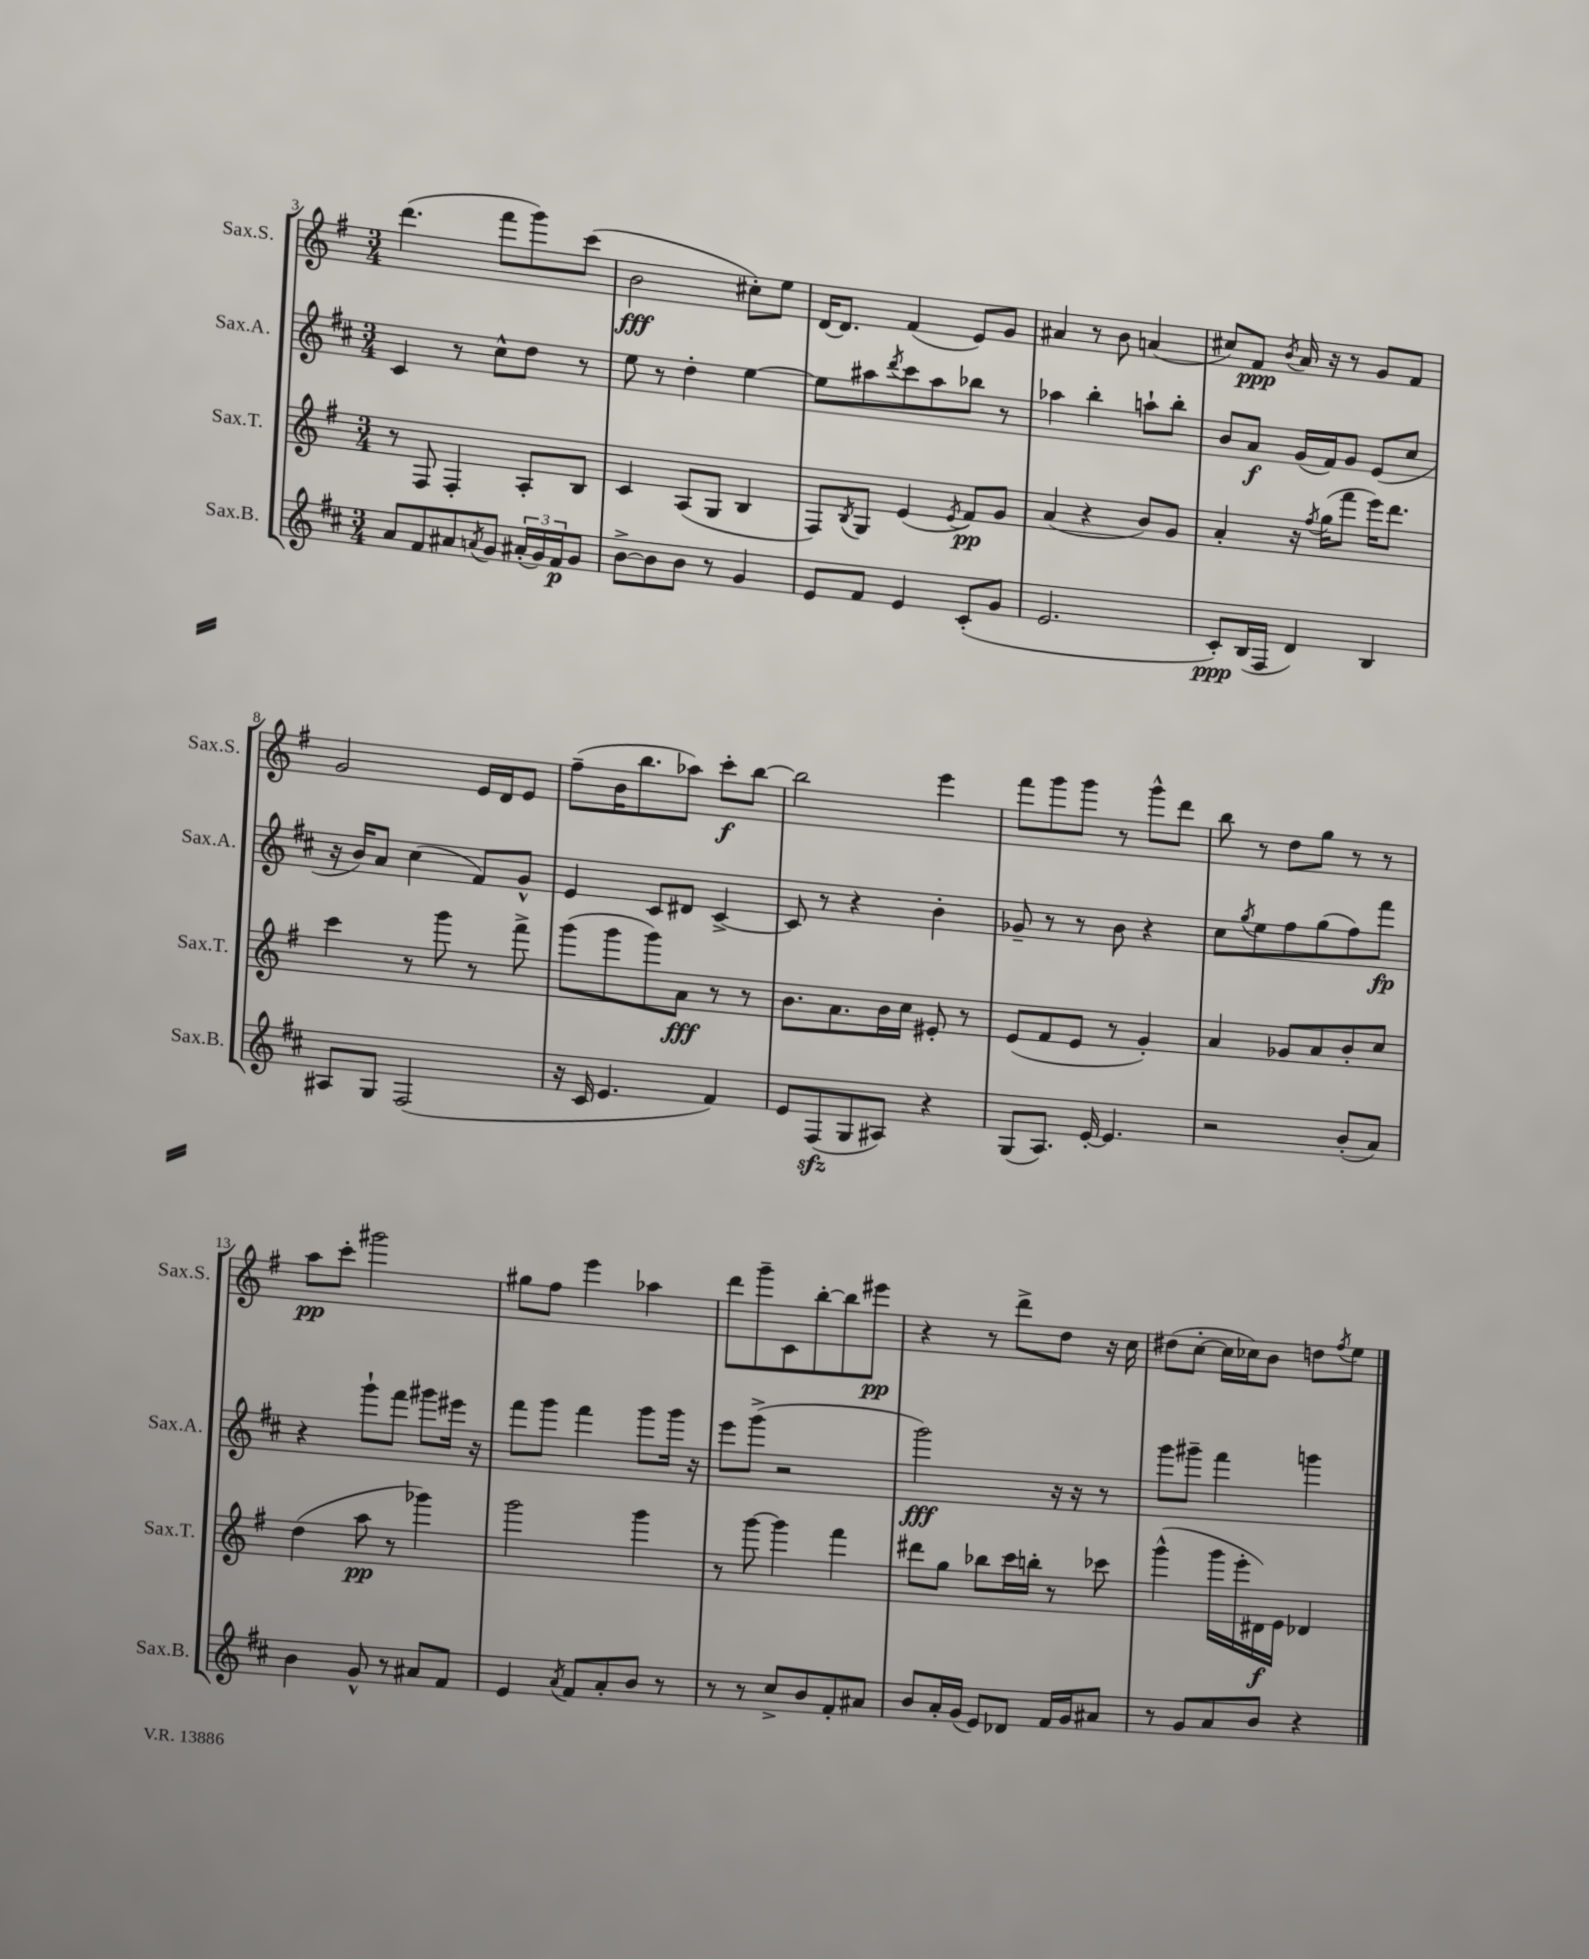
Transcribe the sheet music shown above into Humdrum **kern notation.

**kern	**kern	**kern	**kern
*staff4	*staff3	*staff2	*staff1
*clefG2	*clefG2	*clefG2	*clefG2
*k[f#c#]	*k[f#]	*k[f#c#]	*k[f#]
*M3/4	*M3/4	*M3/4	*M3/4
8a/L	8r	4c#/	(4.ddd\
8f#/	8F#/	.	.
8a#/	4F#'/	8r	.
8qa/	.	.	.
8g/J	.	8cc#^^\L	8fff#\L
(24a#'/LL	8A'/L	8dd\J	8ggg\)
24g/)	.	.	.
24f#/J	.	.	.
8g/J	8B/J	8r	(8ccc\J
=	=	=	=
[8b^\L	4c/	8ee\	2b\
8b\]	.	8r	.
8b\J	(8A/L	4dd'\	.
8r	8G/J	.	.
4g/	4B/	[4ee\	8cc#'\L)
.	.	.	8ee\J
=	=	=	=
8e/L	8F#/L)	8ee\]L	[16d/LK
.	.	.	8.d/]J
.	8qB/	.	.
8f#/J	8G/J	8aa#\	.
.	.	8qddd/	.
4e/	(4e/	8ccc#\	(4f#/
.	.	8aa#\	.
.	8qe/	.	.
(8c#'/L	8f#/L)	8bb-\J	8e/L)
8g/J	8g/J	8r	8g/J
=	=	=	=
2.e/	(4a/	4aa-\	4a#/
.	4r	4bb'\	8r
.	.	.	8b\
.	8b/L)	8aa`\L	(4a/
.	8g/J	8bb'\J	.
=	=	=	=
8c#'/L)	4a'/	8b/L	8cc#/L)
(16B/L	.	8a/J	8f#/J
16F#/JJ	.	.	.
.	.	.	8qb/
4d/)	16r	(16g/LL	16a/
.	8qff#/	.	.
.	(16gg\LK	16f#/J)	16r
.	8fff#\J	8g/J	8r
4B/	16eee\LK)	(8e/L	8g/L
.	8.ddd\J	.	.
.	.	8cc#/J	8f#/J
=	=	=	=
8A#/L	4ccc\	16r	2g/
.	.	16b/LK)	.
8G/J	.	8a/J	.
(2F#/	8r	(4cc#\	.
.	8ggg\	.	.
.	8r	8f#/L)	16e/LL
.	.	.	16d/J
.	8fff#^\	8g^^/J	8e/J
=	=	=	=
16r	(8ggg\L	4e/	(8ff#~\L
16c#/	.	.	.
4.e/	8ggg\	.	16b\K
.	.	.	8.bb\
.	8ggg\)	8c#/L	.
.	8a\J	8d#/J	8aa-\J)
4f#/)	8r	[4c#^/	8ccc'\L
.	8r	.	[8bb\J
=	=	=	=
8e/L	8.b\L	8c#/]	2bb\]
(8F#/	.	8r	.
.	8.a\	.	.
8G/	.	4r	.
8A#/J)	16b\L	.	.
.	16cc\JJ	.	.
4r	8e#'/	4b'\	4eee\
.	8r	.	.
=	=	=	=
(8G/L	(8e/L	8g-~/	8fff#\L
8.A/J)	8f#/	8r	8ggg\
.	8e/J	8r	8ggg\J
[16e'/	.	.	.
4.e/]	8r	8b\	8r
.	4g'/)	4r	8ggg^^\L
.	.	.	8ddd\J
=	=	=	=
2r	4a/	8cc#\L	8bb\
.	.	8qgg/	.
.	.	8ee\	8r
.	8g-/L	8ff#\	8dd\L
.	8a/	(8gg\	8gg\J
(8b'/L	8b'/	8ff#\)	8r
8a/J)	8cc/J	8fff#\J	8r
=	=	=	=
4b\	(4dd\	4r	8aa\L
.	.	.	8ccc'\J
8g^^/	8aa\	8ggg`\L	2ggg#\
8r	8r	8fff#\J	.
8a#/L	4ggg-\)	8ggg#\L	.
8f#/J	.	16eee#\Jk	.
.	.	16r	.
=	=	=	=
4e/	2ggg\	8fff#\L	8gg#\L
.	.	8ggg\J	8ff#\J
8qa/	.	.	.
8f#/L	.	4fff#\	4eee\
8a'/	.	.	.
8b/J	4ggg\	8ggg\L	4aa-\
8r	.	16ggg\Jk	.
.	.	16r	.
=	=	=	=
8r	8r	8eee\L	8ddd\L
8r	[8ggg\	(8ggg^\J	8ggg~\
8cc#^/L	4ggg\]	2r	8c\
8b/	.	.	[8bb'\
8f#'/	4fff#\	.	8bb\]
8a#/J	.	.	8eee#\J
=	=	=	=
8b/L	8ddd#\L	2ggg\)	4r
16a'/L	8gg\J	.	.
(16g/JJ	.	.	.
8e/L)	8bb-\L	.	8r
8d-/J	16ccc\L	.	8ddd^\L
.	16bb'\JJ	.	.
16f#/LL	8r	16r	8dd\J
16g/J	.	16r	.
8a#/J	8ccc-\	8r	16r
.	.	.	16cc\
=	=	=	=
8r	(4ggg^^\	8ggg\L	(8dd#\L
8g/L	.	8ggg#~\J	[8cc'\J
8a/	16ggg\LL	4fff#\	16cc\]LL
.	16eee'\	.	16cc-\J)
8b/J	16d#\)	.	8b\J
.	16e\JJ	.	.
4r	4d-/	4ggg\	8dd\L
.	.	.	8qff#/
.	.	.	8ee\J
==	==	==	==
*-	*-	*-	*-
